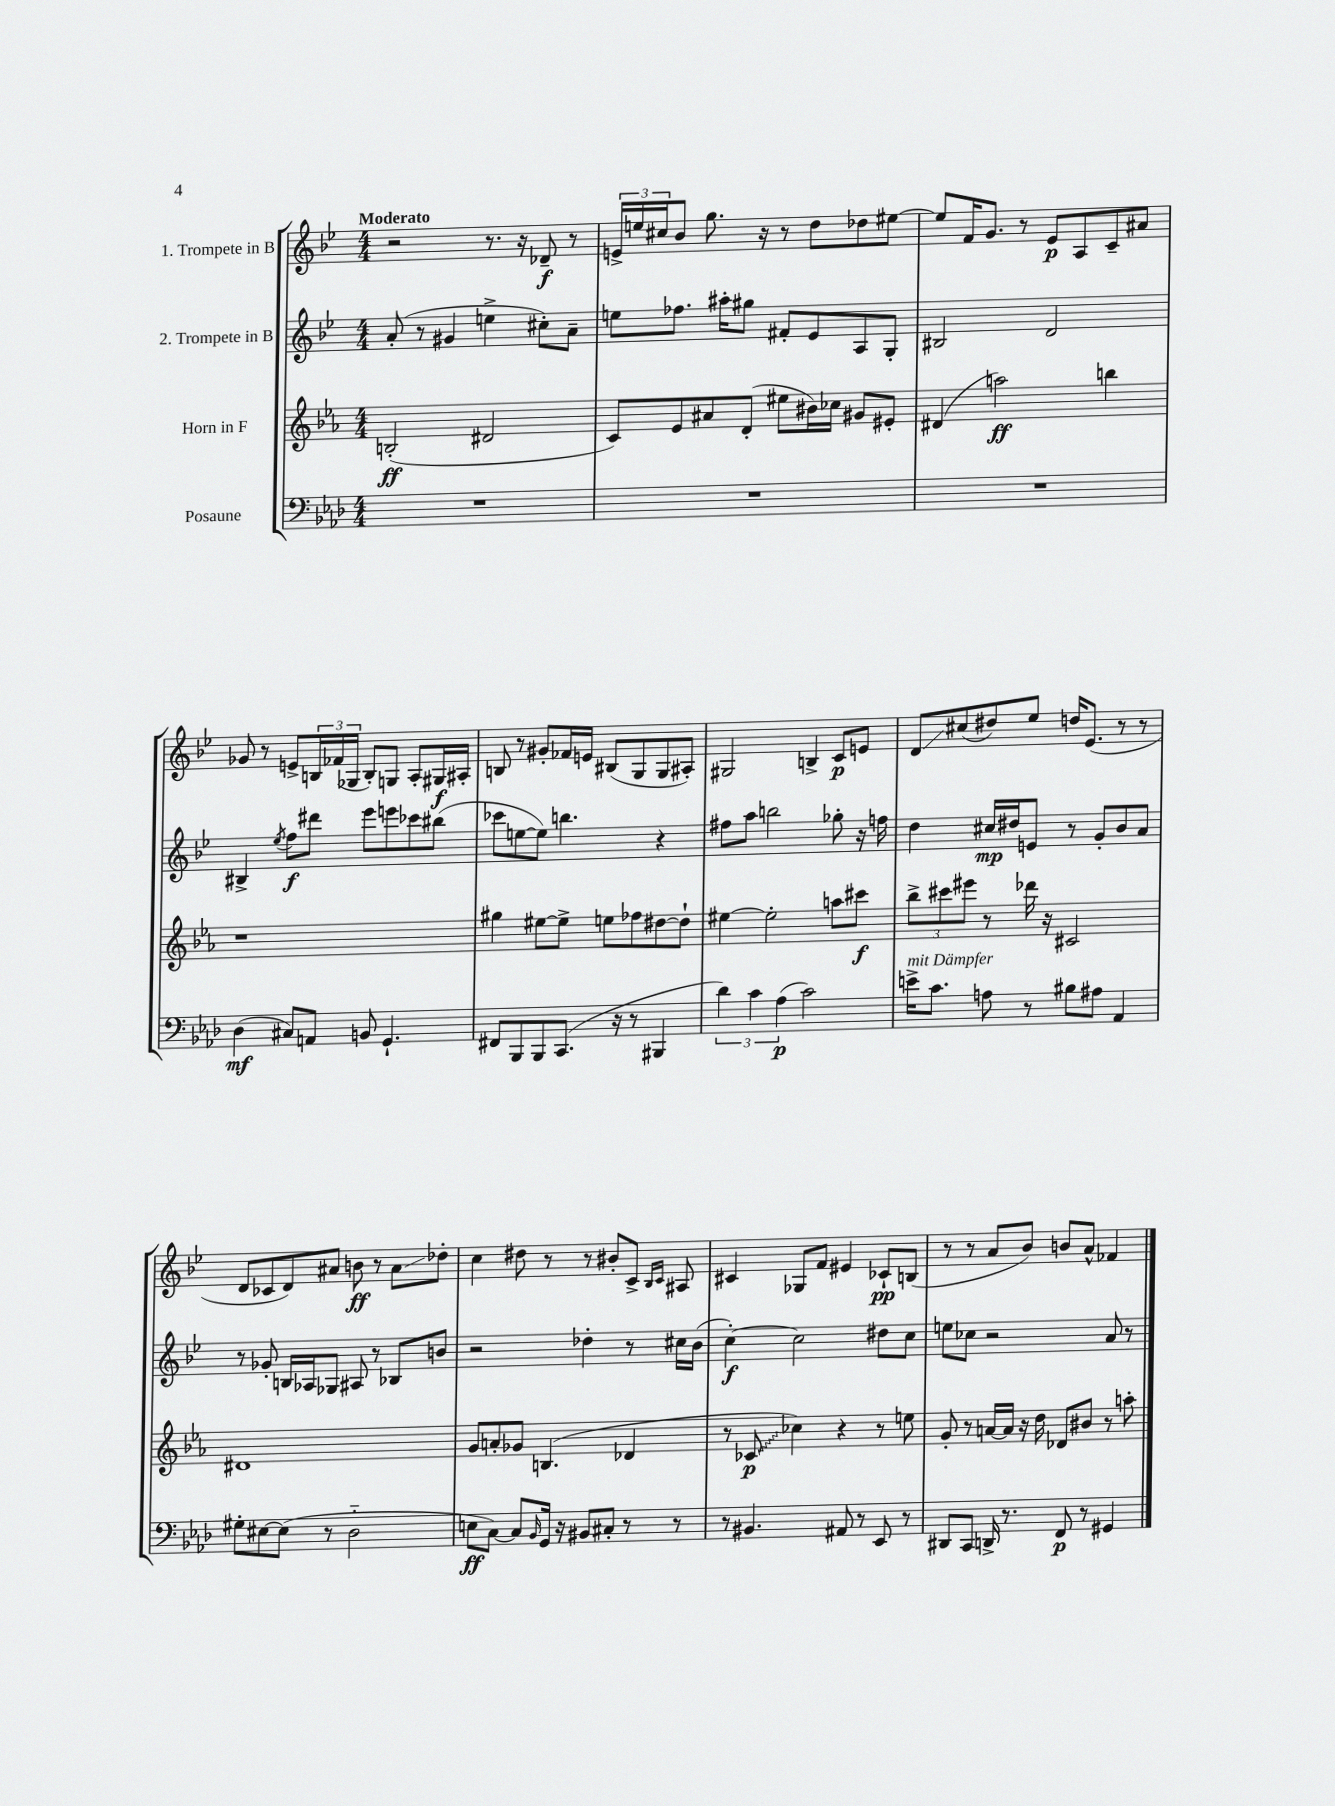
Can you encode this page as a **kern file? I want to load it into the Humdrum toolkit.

**kern	**kern	**kern	**kern
*staff4	*staff3	*staff2	*staff1
*clefF4	*clefG2	*clefG2	*clefG2
*k[b-e-a-d-]	*k[b-e-a-]	*k[b-e-]	*k[b-e-]
*M4/4	*M4/4	*M4/4	*M4/4
1r	(2B'	(8a'	2r
.	.	8r	.
.	.	4g#	.
.	2d#	4ee^	8.r
.	.	.	16r
.	.	8cc#')	8d-~
.	.	8a~	8r
=	=	=	=
1r	8c)	8ee	24e^
.	.	.	24ee
.	.	.	24cc#
.	8e-	8.ff-	8b-
.	8a#	.	8.gg
.	.	16aa#'	.
.	(8d'	8gg#	.
.	.	.	16r
.	8ee#	8f#'	8r
.	16b#)	8e-	8dd
.	16cc-	.	.
.	8g#	8A	8dd-
.	8e#'	8G'	[8ee#
=	=	=	=
1r	(4d#	2B#	8ee#]
.	.	.	16f
.	.	.	8.g
.	2aa)	.	.
.	.	.	8r
.	.	2d	8e-
.	.	.	8A
.	4bb	.	8c~
.	.	.	8a#
=	=	=	=
(4D-	1r	4B#^	8g-
.	.	.	8r
.	.	8qee-	.
8C#)	.	8ff	8e^
8AA	.	8ddd#	24B
.	.	.	(24f-
.	.	.	24G-
8BB	.	8eee-	8B')
4.GG`	.	8eee	8G
.	.	8ccc-	8A'
.	.	(8bb#	16G#
.	.	.	16A#'
=	=	=	=
8FF#	4gg#	8ccc-	8B
8BBB-	.	[8ee	8r
8BBB-	[8ee#	8ee])	8g#'
(8.CC	8ee#^]	4.bb	16f-
.	.	.	16e
.	8ee	.	(8B#
16r	.	.	.
8r	8ff-	.	8G
4BBB#	[8dd#	4r	8G
.	8dd#`]	.	8A#')
=	=	=	=
6d-)	[4ee#	8ff#	2G#
.	.	8aa	.
6c	.	.	.
.	2ee#']	2bb	.
(6A-	.	.	.
2c)	.	.	4B^
.	8aa	8gg-'	8c
.	8ccc#	16r	8e
.	.	16ff	.
=	=	=	=
16e^	12bb-^	4dd	8d
8.c	.	.	.
.	12ccc#	.	.
.	.	.	(8cc#
.	12eee#	.	.
8A	8r	16cc#	8dd#)
.	.	16dd#	.
8r	16ddd-	8e	8ee-
.	16r	.	.
8B#	2c#	8r	16dd
.	.	.	(8.e-
8A#	.	8g'	.
4AA-	.	8b-	8r
.	.	8a	8r
=	=	=	=
8G#'	1d#	8r	8d
[8E#	.	8g-'	8c-
(8E#]	.	16B	8d)
.	.	16A-	.
8r	.	8G-	8a#
2D-'~	.	8A#	8b
.	.	8r	8r
.	.	8B-	8a#
.	.	8b	8dd-'
=	=	=	=
8E	8g	2r	4cc
[8C)	8a'	.	.
8C]	8g-	.	8dd#
16qqBB-	.	.	.
16GG	(4.B	.	8r
16r	.	.	.
8BB#	.	4dd-'	8r
8C#'	.	.	8b#'
8r	4d-	8r	8c^
.	.	.	16qqB-
.	.	.	16qqc
8r	.	16cc#	8A#
.	.	(16b-	.
=	=	=	=
8r	8r	[4cc')	4c#
4.BB#	8c-	.	.
.	4cc-)	2cc]	8G-
.	.	.	8f
8AA#	4r	.	4e#
8r	.	.	.
8EE-	8r	8dd#	8c-`
8r	8ee	8cc	(8B
=	=	=	=
8DD#	8g'	8ee	8r
8CC	8r	8cc-	8r
16DD^	[16a	2r	8a
8.r	16a]	.	.
.	16r	.	8b-)
.	16dd	.	.
8FF	8d-	.	8b
8r	8b#	.	8a^^
4GG#	8r	8a	4f-
.	8aa'	8r	.
==	==	==	==
*-	*-	*-	*-
